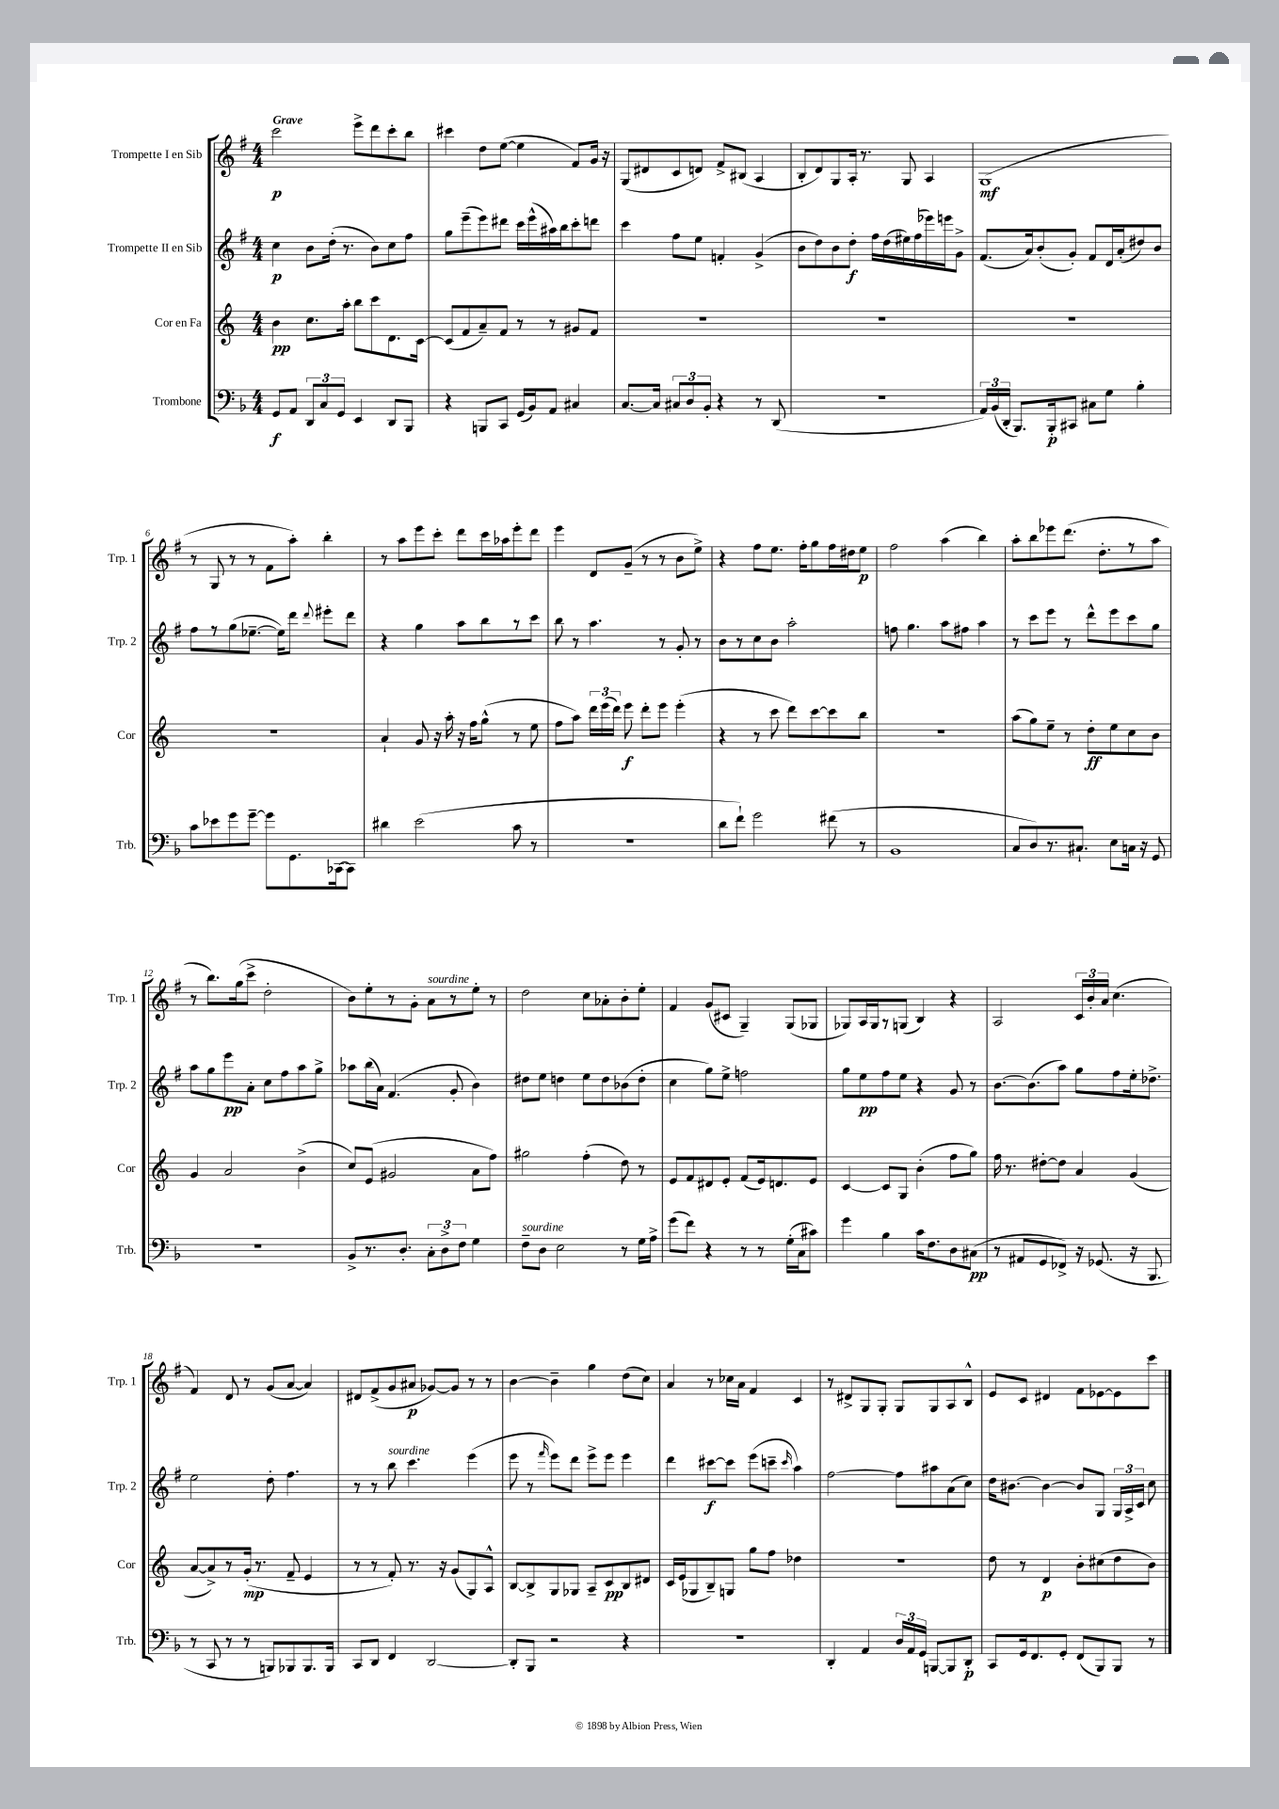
<<
\new StaffGroup <<
\new Staff = "s0" \with { instrumentName = "Trompette I en Sib" shortInstrumentName = "Trp. 1" } {
    \clef treble \key g \major \numericTimeSignature \time 4/4 \tempo "Grave"
    \autoBeamOff c'''2\p e'''8[-> d'''8 c'''8-. b''8] |
    cis'''4 d''8[ e''8]~( e''4 fis'8[) g'16] r16 |
    g8[( dis'8 c'8 d'8]) fis'8[-> bis8]( a4 |
    b8[-. d'8) g8 a16]-. r8. g8 a4 |
    g1\mf( |
    r8 g8 r8 r8 fis'8[ a''8]-.) b''4-. |
    r8 a''8[ e'''8 c'''8]-. d'''8[ c'''16 aes''16 e'''8-. d'''8] |
    e'''4 d'8[ g'8]--( r8 r8 b'8[ e''8]->) |
    r4 fis''8[ e''8.] fis''16[-. g''8 fis''16 dis''16 e''8]\p |
    fis''2 a''4( b''4) |
    a''8[-. b''8 ees'''8 d'''8.]( d''8.[-. r8 a''8] |
    r8 b''8.[) g''16( c'''8]-> d''2-. |
    b'8[) e''8-. r8 g'8]-. a'8[^\markup { \italic "sourdine" } r8 e''8]-. r8 |
    d''2 c''8[ aes'8-. b'8-. e''8]-. |
    fis'4 g'8[( cis'8] g4--) g8[( ges8] |
    ges8[) a16 ges16 r8 g8]( b4) r4 |
    a2 \tuplet 3/2 { c'16[ b'16-. a'16] } c''4.( |
    fis'4) d'8 r8 g'8[( a'8]~ a'4) |
    dis'8[ fis'8->( g'8 ais'8]\p ges'8[~) ges'8] r8 r8 |
    b'4~ b'4-- g''4 d''8[( c''8]) |
    a'4 r8 ces''16[ a'16] fis'4 c'4 |
    r8 dis'8[-> g8 g8]-. g8[ g8 a8 b8]-^ |
    e'8[ c'8] dis'4 fis'8[ ees'8~ ees'8 c'''8] \bar "|." |
}
\new Staff = "s1" \with { instrumentName = "Trompette II en Sib" shortInstrumentName = "Trp. 2" } {
    \clef treble \key g \major \numericTimeSignature \time 4/4
    \autoBeamOff c''4\p b'8[ d''16]-.( r8. b'8[) c''8 fis''8] |
    g''8[ e'''8--( e'''8) dis'''8] c'''16[ e'''16-^( ais''16) b''16 c'''8-. d'''8] |
    c'''4 fis''8[ e''8] f'4-. g'4->( |
    b'8[ d''8) b'8 d''8]-.\f fis''16[ d''16( eis''16) fis''16( ees'''16) e'''16 g'8]-> |
    fis'8.[( a'16) b'8-.( g'8]-.) fis'8[ d'16 a'16-.( dis''8) b'8] |
    fis''8[ r8 g''8( ees''8.]~-- ees''16[) d'''8] \appoggiatura { d'''8 } eis'''8[-. d'''8] |
    r4 g''4 a''8[ b''8 r8 c'''8] |
    b''8 r8 a''4. r8 g'8-. r8 |
    b'8[ r8 c''8 b'8] a''2-. |
    f''8 g''4. a''8[ fis''8] a''4 |
    r8 c'''8[ e'''8] r8 d'''8[-^ e'''8 c'''8 g''8] |
    a''8[ g''8 e'''8\pp a'8]-. c''8[ fis''8 a''8 g''8]-> |
    aes''8[ b''16( a'16]) fis'4.( g'8-. b'4) |
    dis''8[ e''8] d''4 e''8[ d''8 bes'8( d''8]-. |
    c''4 g''8[) e''8]-> f''2 |
    g''8[ e''8\pp fis''8 e''8] r4 g'8 r8 |
    b'8.[~ b'8.( a''8]) g''8[ fis''8 e''16-. des''8.]-> |
    e''2 d''8-. fis''4. |
    r8 r8 b''8^\markup { \italic "sourdine" } c'''4. e'''4( |
    e'''8 r8 \grace { fis'''16 } e'''8[) d'''8] e'''8[-> e'''8] e'''4 |
    d'''4 cis'''8[~\f cis'''8] e'''8[( c'''8]-- \grace { c'''16 } a''4) |
    fis''2~ fis''8[ ais''8 a'8( c''8]) |
    d''16[ bis'8.]~ bis'4~ bis'8[ g8] \tuplet 3/2 { g16[ a16-> c'16] } c''8 \bar "|." |
}
\new Staff = "s2" \with { instrumentName = "Cor en Fa" shortInstrumentName = "Cor" } {
    \clef treble \key c \major \numericTimeSignature \time 4/4
    \autoBeamOff b'4\pp c''8.[ a''16]-. b''8[ c'''8 d'8. c'16]~ |
    c'8[( f'8 a'8--) f'8] r8 r8 gis'8[ f'8] |
    R1 |
    R1 |
    R1 |
    R1 |
    a'4-! g'8 r16 a''16-. r16 f''16[ g''8]-^( r8 e''8 |
    f''8[ a''8]) \tuplet 3/2 { d'''16[ e'''16( d'''16]) } e'''8\f d'''8[-. e'''8] e'''4-.( |
    r4 r8 c'''8 d'''8[) c'''8~ c'''8 b''8] |
    R1 |
    a''8[( g''8) e''8]-- r8 d''8[-.\ff e''8 c''8 b'8] |
    g'4 a'2 b'4->( |
    c''8[) e'8]( gis'2 a'8[ f''8]) |
    gis''2 f''4-.( d''8) r8 |
    e'8[ f'8 dis'8 e'8]-. f'8[( e'16) d'8. e'8] |
    c'4~ c'8[ g8] b'4-.( f''8[ g''8]) |
    f''16 r8. dis''8[~-. dis''8] a'4 g'4( |
    a'8[~ a'8->) r8 g'16]-.\mp( r8. f'8-- e'4 |
    r8 r8 f'8-.) r8. r16 g'8[( g8) a8]-^ |
    b8[~ b8-> g8 ges8] a8[-- c'8\pp b8 dis'8] |
    c'16[ e'16( ges8 b8--) g8] g''8[ f''8] des''4 |
    R1 |
    d''8 r8 d'4\p b'8[-. cis''8( d''8 b'8]) \bar "|." |
}
\new Staff = "s3" \with { instrumentName = "Trombone" shortInstrumentName = "Trb." } {
    \clef bass \key f \major \numericTimeSignature \time 4/4
    \autoBeamOff g,8[\f a,8] \tuplet 3/2 { d,8[ c8 g,8] } e,4 d,8[ bes,,8] |
    r4 b,,8[ c,8] g,16[( bes,16) a,8] cis4 |
    c8.[~ c16] \tuplet 3/2 { cis8[ d8 bes,8]-. } r4 r8 d,8( |
    R1 |
    \tuplet 3/2 { a,16[) bes,16( d,16]-. } bes,,8.[) bes,,16-.\p cis,8] cis8[ g8] bes4-. |
    c'8[ ees'8 g'8 g'8]~-- g'8[ g,8. ces,16~ ces,8] |
    dis'4 e'2( c'8 r8 |
    R1 |
    d'8[ f'8]-!) g'2 fis'8( r8 |
    bes,1 |
    c8[ d8) r8. cis8.]-! e8[ c16] r16 g,8 |
    R1 |
    bes,8[-> r8. d8.]-. \tuplet 3/2 { c8[-. d8-> f8] } g4 |
    f8[--^\markup { \italic "sourdine" } d8] e2 r8 g16[ a16]-> |
    g'8[( f'8]) r4 r8 r8 g16[-.( c16 cis'8]) |
    g'4 bes4 c'16[ f8. d8 cis8]\pp( |
    r8 ais,8[ g,8 fes,8]->) r16 ges,8.( r16 bes,,8. |
    r8 c,8 r8 r8 b,,8[) bes,,8 bes,,8. bes,,16] |
    c,8[ d,8] f,4 d,2~ |
    d,8[-. bes,,8] r2 r4 |
    r1 |
    d,4-. a,4 \tuplet 3/2 { d16[ a,16 g,16] } b,,8[~ b,,8 d,8]-.\p |
    c,8[ g,16 f,8. g,8]-. f,8[( bes,,8) bes,,8] r8 \bar "|." |
}
>>
>>
